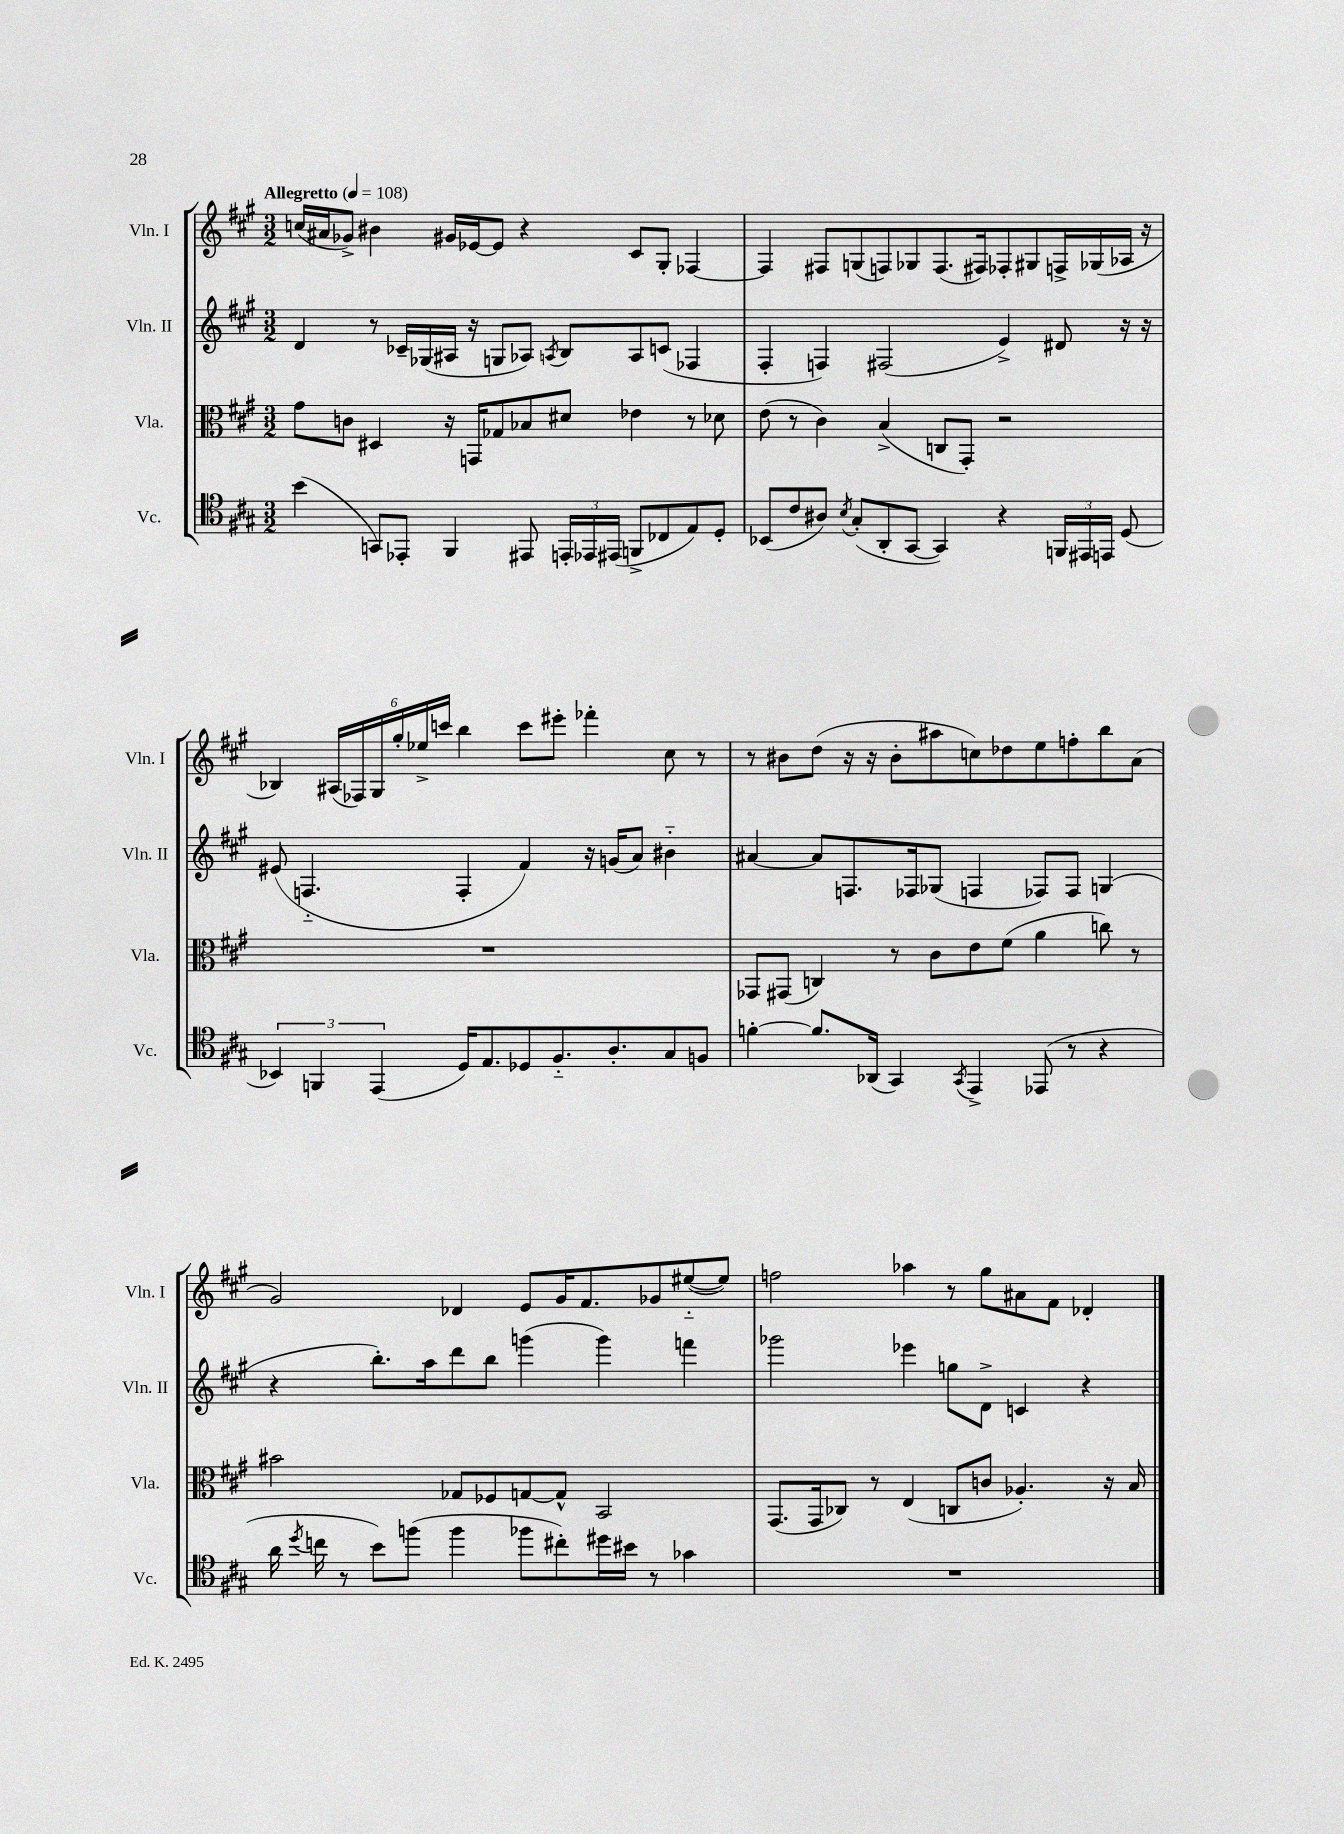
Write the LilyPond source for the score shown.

<<
\new StaffGroup <<
\new Staff = "s0" \with { instrumentName = "Vln. I" shortInstrumentName = "Vln. I" } {
    \clef treble \key a \major \numericTimeSignature \time 3/2 \tempo "Allegretto" 4 = 108
    \autoBeamOff c''16[( ais'16 ges'8]->) bis'4 gis'16[ ees'16~ ees'8] r4 cis'8[ gis8]-. fes4~ |
    fes4 fis8[ g8( f8) ges8 f8.( fis16) fes8-. gis8 f16-> ges16( aes16] r16 |
    bes4) \tuplet 6/4 { ais16[( fes16) gis16 gis''16-. ees''16-> c'''16] } b''4 c'''8[ eis'''8]-. fes'''4-. cis''8 r8 |
    r8 bis'8[ d''8]( r16 r16 bis'8[-. ais''8 c''8) des''8 e''8 f''8-. b''8 a'8]( |
    gis'2) des'4 e'8[ gis'16 fis'8. ges'8 eis''8~-_( eis''8]) |
    f''2 aes''4 r8 gis''8[ ais'8 fis'8] des'4-. \bar "|." |
}
\new Staff = "s1" \with { instrumentName = "Vln. II" shortInstrumentName = "Vln. II" } {
    \clef treble \key a \major \numericTimeSignature \time 3/2
    \autoBeamOff d'4 r8 ces'16[-- ges16( ais16] r16 g8[ aes8]) \acciaccatura { a8 } b8[ a8 c'8]( fes4 |
    fis4-. f4) fis2( e'4->) dis'8 r16 r16 |
    eis'8( f4.-_ f4-. fis'4) r16 g'16[( a'8]) bis'4-_ |
    ais'4~ ais'8[ f8. fes16 ges8]( f4 fes8[) fes8] g4( |
    r4 b''8.[-.) a''16 d'''8 b''8] g'''4( g'''4) f'''4 |
    ges'''2 ees'''4 g''8[ d'8]-> c'4 r4 \bar "|." |
}
\new Staff = "s2" \with { instrumentName = "Vla." shortInstrumentName = "Vla." } {
    \clef alto \key a \major \numericTimeSignature \time 3/2
    \autoBeamOff gis'8[ c'8] dis4 r16 g,16[ ges8 bes8 dis'8] ees'4 r8 des'8 |
    e'8( r8 cis'4) b4->( c8[ gis,8]-.) r2 |
    R1. |
    ges,8[ gis,8]( c4) r8 cis'8[ e'8 fis'8]( a'4 c''8) r8 |
    bis'2 ges8[ fes8 g8~ g8]-^ b,2 |
    gis,8.[( gis,16 ces8]) r8 e4( c8[ c'8] aes4.-.) r16 b16 \bar "|." |
}
\new Staff = "s3" \with { instrumentName = "Vc." shortInstrumentName = "Vc." } {
    \clef tenor \key a \major \numericTimeSignature \time 3/2
    \autoBeamOff b'4( g,8[) ees,8]-. fis,4 eis,8 \tuplet 3/2 { e,16[-. ees,16 eis,16]( } f,8[-> ces8 e8) d8]-. |
    bes,8[( cis'8 ais8]) \acciaccatura { b8 } gis8[-.( a,8-. gis,8]~ gis,4) r4 \tuplet 3/2 { f,16[ eis,16 e,16] } d8( |
    \tuplet 3/2 { bes,4) f,4 e,4( } d16[) e8. des8 fis8.-_ a8.-. gis8 f8] |
    f'4~-. f'8.[ aes,16]( gis,4) \acciaccatura { gis,8 } e,4-> ees,8( r8 r4 |
    a'16 \acciaccatura { d''8 } c''16 r8 b'8[) f''8]( f''4 fes''8[ cis''8-.) dis''16 bis'16] r8 ges'4 |
    R1. \bar "|." |
}
>>
>>
\layout { \context { \Score \remove "Bar_number_engraver" } }
